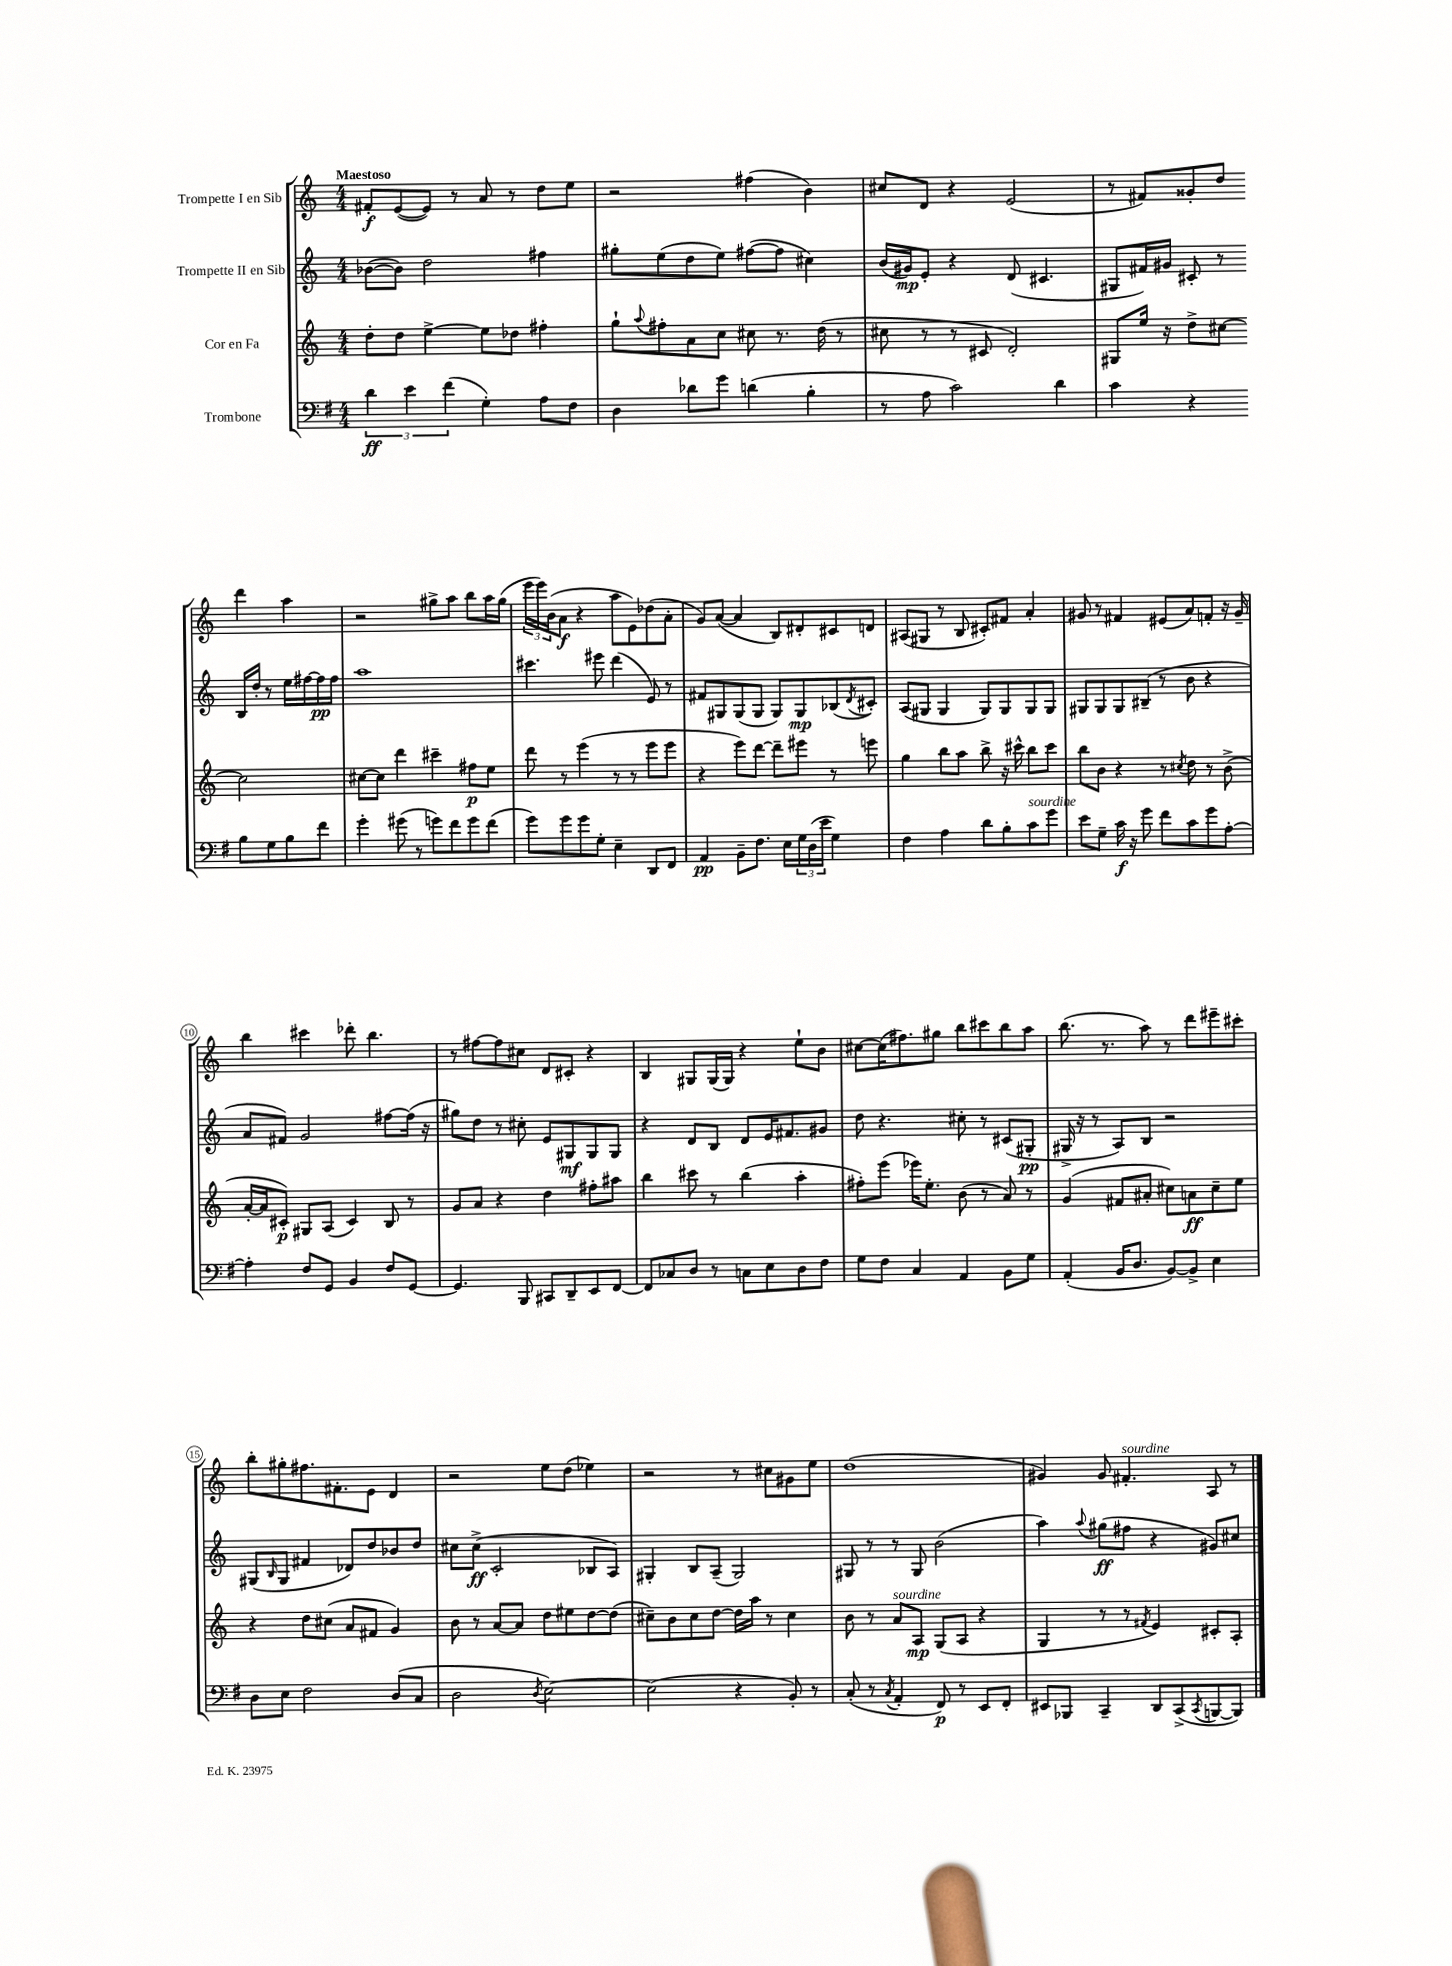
<<
\new StaffGroup <<
\new Staff = "s0" \with { instrumentName = "Trompette I en Sib" } {
    \clef treble \key c \major \numericTimeSignature \time 4/4 \tempo "Maestoso"
    fis'8-.\f e'8~( e'8) r8 a'8 r8 d''8 e''8 |
    r2 fis''4( b'4) |
    cis''8 d'8 r4 e'2( |
    r8 fis'8) gisis'8-. d''8 d'''4 a''4 |
    r2 gis''8-> a''8 b''8 a''16 gis''16( |
    \tuplet 3/2 { e'''16 e'''16) b'16( } a'8\f r4 a''8 e'8) des''8( a'8-. |
    g'8) a'8~( a'4 b8) dis'8-. cis'8 d'8 |
    ais8( gis8 r8 b8 cis'8-.) fis'8 a'4-. |
    gis'8 r8 fis'4 eis'8( a'8) f'8-. r16 gis'16-- |
    b''4 cis'''4 des'''8-. b''4. |
    r8 fis''8~ fis''8 cis''8 d'8 cis'8-. r4 |
    b4 gis8 gis16( gis16) r4 e''8-! b'8 |
    cis''8~ cis''16( fis''8.) gis''8 b''8 cis'''8 b''8 a''8 |
    b''8.( r8. a''8) r8 d'''8 eis'''8-- cis'''8-. |
    b''8-. gis''8-. fis''8. fis'8.-. e'8 d'4 |
    r2 e''8 d''8( ees''4) |
    r2 r8 cis''8 gis'8 e''8 |
    d''1( |
    gis'4) gis'8 fis'4.-.^\markup { \italic "sourdine" } a8 r8 \bar "|." |
}
\new Staff = "s1" \with { instrumentName = "Trompette II en Sib" } {
    \clef treble \key c \major \numericTimeSignature \time 4/4
    bes'8~( bes'8) d''2 fis''4 |
    gis''8-. e''8( d''8 e''8) fis''8~( fis''8 cis''4) |
    b'16( gis'16\mp) e'8-. r4 d'8( cis'4. |
    gis8 fis'16) gis'16 cis'8-. r8 b16 d''16-. r8 e''16 fis''16~ fis''16\pp fis''16 |
    a''1 |
    cis'''4. eis'''8 d'''4( e'8) r8 |
    fis'8 gis8 gis8( gis8 gis8) gis8\mp bes8( \acciaccatura { d'8 } cis'8-.) |
    a8( gis8 gis4 gis8) gis8 gis8 gis8 |
    gis8 gis8 gis8 bis8--( r8 b'8 r4 |
    a'8 fis'8) g'2 fis''8~ fis''16( r16 |
    gis''8) d''8 r8 cis''8-. e'8 gis8\mf gis8 gis8 |
    r4 d'8 b8 d'8 e'16 fis'8. gis'8 |
    d''8 r4. cis''8-. r8 cis'8( gis8-.\pp |
    gis16-> r16 r8 a8) b8 r2 |
    gis8( \grace { b16 } gis8 fis'4 des'8) d''8 bes'8 d''8 |
    cis''8 cis''8->\ff( c'2-. bes8 a8) |
    gis4-. b8 a8--( gis2) |
    gis8 r8 r8 gis8 b'2( |
    a''4) \appoggiatura { a''8 } gis''8\ff( fis''8 r4 gis'8) cis''8 \bar "|." |
}
\new Staff = "s2" \with { instrumentName = "Cor en Fa" } {
    \clef treble \key c \major \numericTimeSignature \time 4/4
    d''8-. d''8 e''4~-> e''8 des''8 fis''4-. |
    g''8-! \appoggiatura { a''8 } fis''8-. a'8 c''8 cis''8 r8. d''16( r8 |
    cis''8 r8 r8 cis'8 d'2-.) |
    gis8 e''16 r16 d''8-> cis''8~ cis''2 |
    cis''8~ cis''8 d'''4 cis'''4-- fis''8\p e''8 |
    d'''8 r8 e'''4( r8 r8 e'''8 e'''8 |
    r4 e'''8) d'''8~ d'''8-- eis'''8 r8 e'''8 |
    g''4 b''8 a''8 b''8-> r16 cis'''16-^ b''8 cis'''8 |
    b''8 b'8 r4 r8 \acciaccatura { cis''8 } d''8 r8 b'8->( |
    a'16~-. a'16 cis'8-.\p) gis8 a8( cis'4) b8 r8 |
    g'8 a'8 r4 d''4 fis''8-. ais''8 |
    b''4 cis'''8 r8 b''4( a''4-. |
    fis''8-.) e'''8( ees'''16) e''8.-. b'8( r8 a'8) r8 |
    g'4( fis'8 ais'8-. cis''8) a'8\ff cis''8-- e''8 |
    r4 d''8 cis''8( a'8 fis'8 g'4) |
    b'8 r8 a'8~ a'8 d''8 eis''8 d''8~ d''8( |
    cis''8--) b'8 cis''8 d''8~ d''16 a''16 r8 cis''4 |
    b'8 r8 a'8^\markup { \italic "sourdine" } a8\mp g8( a8 r4 |
    g4 r8 r8 \acciaccatura { fis'8 } e'4) cis'8-. a8-. \bar "|." |
}
\new Staff = "s3" \with { instrumentName = "Trombone" } {
    \clef bass \key g \major \numericTimeSignature \time 4/4
    \tuplet 3/2 { d'4\ff e'4 fis'4( } g4-.) a8 fis8 |
    d4 des'8 g'8 d'4( b4-. |
    r8 a8 c'2) d'4 |
    c'4 r4 b8 g8 b8 fis'8 |
    g'4-. gis'8( r8 g'8) fis'8 g'8 fis'8( |
    g'8) g'8 g'8 g8-. e4-- d,8 fis,8 |
    a,4\pp b,8-- fis8. e16 \tuplet 3/2 { g16 d16( e'16 } g4) |
    fis4 a4 d'8 b8-. c'8^\markup { \italic "sourdine" } g'8 |
    e'8 g8-- c'16\f r16 g'8 fis'8 c'8 g'8 a8~-. |
    a4-. fis8 g,8 b,4 fis8 g,8~ |
    g,4. b,,8 cis,8 d,8-- e,8 fis,8~ |
    fis,8 ces8 d8 r8 c8 e8 d8 fis8 |
    g8 fis8 c4 a,4 b,8 g8 |
    a,4-.( b,16 d8. b,8~) b,8-> e4 |
    d8 e8 fis2 d8( c8 |
    d2 \acciaccatura { d8 } e2~) |
    e2( r4 b,8-.) r8 |
    c8-.( r8 \acciaccatura { c8 } a,4-. fis,8\p) r8 e,8 fis,8-. |
    eis,8 bes,,8 c,4-- d,8 c,8->( \acciaccatura { c,8 } b,,8~ b,,8) \bar "|." |
}
>>
>>
\layout { \context { \Score \override BarNumber.stencil = #(make-stencil-circler 0.1 0.3 ly:text-interface::print) } }
